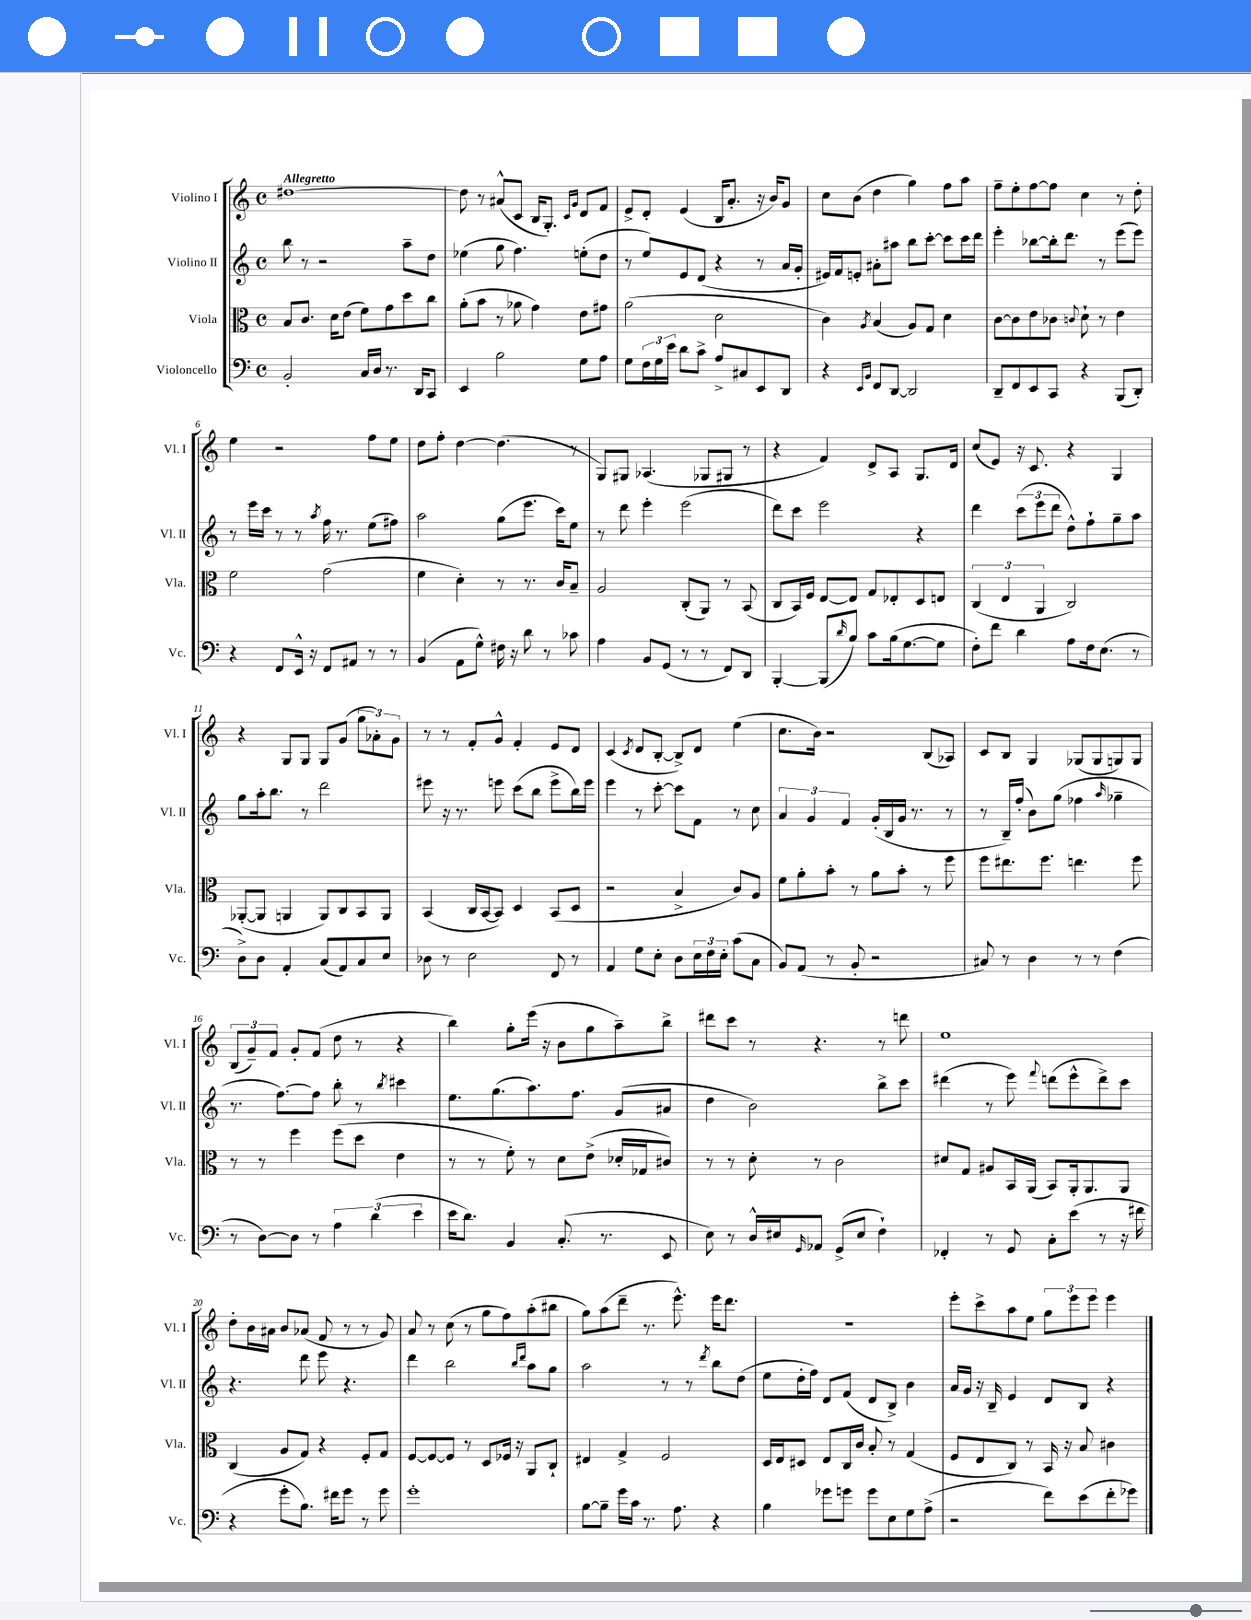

**kern	**kern	**kern	**kern
*staff4	*staff3	*staff2	*staff1
*clefF4	*clefC3	*clefG2	*clefG2
*k[]	*k[]	*k[]	*k[]
*M4/4	*M4/4	*M4/4	*M4/4
*met(c)	*met(c)	*met(c)	*met(c)
2BB'/	8B/L	8bb\	[1dd#
.	8.c/J	8r	.
.	.	2r	.
.	16d\LK	.	.
.	(8e\J	.	.
16C/LL	8f\L)	.	.
16D/JJ	.	.	.
8.r	8g\	.	.
.	8dd\	8aa~\L	.
16DD/LK	.	.	.
8CC/J	8cc\J	8dd\J	.
=	=	=	=
4EE/	(8a'\L	(4ee-\	8dd#\]
.	8b\J	.	8r
2B\	8r	8gg\	(8a#^^/L
.	8a-\	4.ff\)	8c/J
.	4g\)	.	16B/LK
.	.	.	8.G'/J)
.	.	.	16qqc/LL
.	.	.	16qqg/JJ
8G\L	8e\L	(8ee'\L	8d/L
8A\J	8g#\J	8dd\J	8f/J
=	=	=	=
8G\L	(2a\	8r	8e^/L
24F\L	.	8ee/L)	8d'/J
24G\	.	.	.
24e\JJ	.	.	.
8d\L	.	8e/	(4e/
8c^\J	.	(8d/J	.
8A^/L	2d\	4r	16B/LK
.	.	.	8.a'/J
8C#/	.	.	.
8EE/	.	8r	16r
.	.	.	16b/LK)
8DD/J	.	16a/LL	8g/J
.	.	16g'/JJ	.
=	=	=	=
4r	4c\)	16e#/LL)	8cc\L
.	.	16f/J	.
.	.	8e'/J	(8b\J
16qqEE/LL	.	.	.
16qqBB/JJ	8qA/	.	.
8FF/L	(4B/	8a#'\L	4dd\
[8DD/J	.	8aa#\J	.
2DD/]	8A/L)	8bb\L	4gg\)
.	8G/J	[8ccc'\J	.
.	4d\	8ccc\]L	8ff\L
.	.	16ccc\L	8aa\J
.	.	16ddd\JJ	.
=	=	=	=
8DD~/L	[8c\L	4eee'\	8ff~\L
8FF/	8c\]	.	8ee'\
8EE/	8e\	[8bb-\L	[8ff\
8CC/J	8c-\J	16bb-'\]k	8ff\]J
.	.	8.ddd\J	.
.	8qqc/	.	.
4r	8d`\	.	4cc\
.	8r	8r	.
(8BBB/L	4e\	(8eee\L	8r
8DD'/J)	.	8eee\J)	8dd'\
=	=	=	=
4r	2f\	8r	4ee\
.	.	16eee\LL	.
.	.	16ccc\JJ	.
8FF/L	.	8r	2r
16EE^^/Jk	.	8r	.
16r	.	.	.
.	.	8qaa/	.
8FF/L	(2g\	16ff\	.
.	.	8.r	.
8AA#/J	.	.	.
8r	.	(8ee\L	8ff\L
8r	.	8ff#\J)	8ee\J
=	=	=	=
(4BB/	4f\	2aa\	8dd\L
.	.	.	8ff'\J
8AA\L	4d'\)	.	[4dd\
8G^^\J)	.	.	.
16F#\	8r	(8gg\L	(4.dd\]
16r	.	.	.
8d\	8.r	8.eee\J	.
8r	.	.	.
.	16c/LK	16ccc\LK)	.
8c-\	8B~/J	8ee\J	8r
=	=	=	=
4A\	2A/	8r	8G/L)
.	.	8ddd\	8G#/J
8BB/L	.	4eee'\	(4.A-/
(8GG/J	.	.	.
8r	(8C'/L	(2eee\	.
8r	8AA/J)	.	8G-/L
8FF/L)	8r	.	8G#/J
8DD/J	(8BB/	.	8r
=	=	=	=
[4BBB'/	8C/L	8ddd\L)	4r
.	16BB/L)	8ccc\J	.
.	16F/JJ	.	.
(8BBB/]L	[8E/L	2eee\	4f/)
16qqd/	.	.	.
8B/J)	8E/]J	.	.
8c\L	8G/L	.	8d^/L
(16B\k	8E-'/	.	8A/J
[8.G\	.	.	.
.	8D/	4r	8.G/L
8G\]J	8E/J	.	.
.	.	.	16d/Jk
=	=	=	=
8F'\L)	(6C/	4ddd\	(8cc/L
8f\J	.	.	8e/J)
.	6E/	.	.
4d\	.	(12ccc\L	16r
.	.	.	8.c/
.	6AA/	12eee\	.
.	.	12ddd\J	.
8A\L	2C/)	8dd^^\L)	4r
16F\k	.	8ff`\	.
(8.E\J	.	.	.
.	.	8gg~\	4G/
8r	.	8aa\J	.
=	=	=	=
8D^\L)	([8AA-'/L	8gg\L	4r
8D\J	8AA-/]J	16aa'\k	.
.	.	8.bb\J	.
4AA'/	4AA/	.	8G/L
.	.	8r	8G/J
(8C/L	8AA/L)	2ddd\	8G/L
8AA/)	8C/	.	(8g/J
8C/	8BB/	.	12gg\L
.	.	.	12a-'\)
8E/J	8AA/J	.	.
.	.	.	12g\J
=	=	=	=
8D-\	(4BB/	8eee#\	8r
8r	.	16r	8r
.	.	8.r	.
2E\	16C/LL	.	8f'/L
.	[16BB/J	.	.
.	8BB/]J)	8eee\	8g^^/J
.	4D/	(8ccc\L	4f'/
.	.	8bb\J	.
8FF/	(8BB/L	8eee^\L	8e/L
8r	8D/J	16bb\L)	8d/J
.	.	16eee\JJ	.
=	=	=	=
4AA/	2r	4eee\	(4c/
.	.	.	8qc/
8G\L	.	8r	8d/L
8E'\J	.	[8ccc'\	[8B'/J
8D\L	4B^/	8ccc\]L	8B^/]L)
24E\L	.	8f\J	8d/J
24F\	.	.	.
24E'\JJ	.	.	.
(8c\L	8c/L)	8r	(4ee\
8C\J	8A/J	8cc\	.
=	=	=	=
8BB/L)	8f\L	6a/	8.cc\L
(8AA/J	8a'\	.	.
.	.	6g/	.
.	.	.	16b\Jk)
8r	8b'\J	.	2r
.	.	6f/	.
8BB'/	8r	.	.
2r	8a\L	(16g'/LL	.
.	.	16B/	.
.	8b'\J	16g/JJ	.
.	.	8.r	.
.	8r	.	(8B/L
.	8ff\	8r	8A-/J)
=	=	=	=
8C#/)	8ff\L	8r	8c/L
8r	8.ee#\	16B~/LL)	8B/J
.	.	(16ff'/JJ	.
4D\	.	8b\L)	4G/
.	8.ff\J	.	.
.	.	(8gg\J	.
8r	4.ee\	4ff-\	(8G-/L
8r	.	.	8G-/
.	.	16qqaa/	.
(4F\	.	4gg-~\	8G/)
.	8ff\	.	8G/J
=	=	=	=
8r	8r	8.r	(12B/L
.	.	.	12g~/)
[8D\L)	8r	.	.
.	.	.	12f/J
.	.	[8.ff\L)	.
8D\]J	4ff\	.	8g'/L
8r	.	8ff\]J	(8f/J
6A\	(8ff\L	8bb'\	8dd\
.	8dd\J	8r	8r
(6d\	.	.	.
.	.	8qbb/	.
.	4e\	4ccc#\	4r
6e\	.	.	.
=	=	=	=
16e\LK	8r	8.ee\L	4bb\)
8.d\J)	.	.	.
.	8r	.	.
.	.	(8.gg\	.
4BB/	8f'\)	.	8gg'\L
.	8r	8.aa\)	(16eee\Jk
.	.	.	16r
(8.C'/	8d\L	.	8b\L
.	.	8.ff\J	.
.	(8e^\J	.	8gg\
8.r	.	.	.
.	16d-'/LL	(8g/L	8aa~\)
.	16G-/J	.	.
8EE/	8c#/J)	8a#/J	8bb^\J
=	=	=	=
8E\)	8r	4dd\	8ddd#\L
8r	8r	.	8ccc\J
16D^^/LL	8d'\	2b\)	8r
16E#/J	.	.	.
16qqGG/	.	.	.
8AA-/J	8r	.	4.r
(8GG^/L	2c\	.	.
8E#/J	.	.	.
4F`\)	.	8bb^\L	8r
.	.	8ccc\J	8ddd\
=	=	=	=
4FF-'/	8d#/L	(4ddd#\	1ee
.	8G/J	.	.
8r	8A#/L	8r	.
8GG/	16BB/L	8eee\)	.
.	(16AA/JJ	.	.
.	.	8qqfff/	.
8C'\L	8BB/L)	(8ddd\L	.
(8e\J	16AA'/k	8eee^^\	.
.	8.AA/	.	.
8r	.	8ddd^\)	.
16r	8AA/J	8ccc\J	.
16f#\	.	.	.
=	=	=	=
4r	(4C/	4.r	8dd'\L
.	.	.	16b\L
.	.	.	16a#\JJ
8g'\L	8A/L	.	8b/L
8.B\J)	8G/J)	8ddd\	(8a-/J
.	4r	8eee\	8f/
16f#\LK	.	.	.
8g\J	.	4.r	8r
8r	8F'/L	.	8r
8g\	8G/J	.	8g/)
=	=	=	=
1g'	[8F/L	4ddd\	8a/
.	8F/_	.	8r
.	8F/]J	2bb\	(8cc\
.	8r	.	8r
.	8D/L	.	8gg\L
.	16F-/Jk	.	8ff\)
.	16r	.	.
.	.	16qqbb/LL	.
.	.	16qqddd/JJ	.
.	8AA/L	8aa\L	(8aa'\
.	8C`/J	8gg\J	8bb#\J
=	=	=	=
[8B\L	4E#/	2aa\	8gg\L)
8B~\]J	.	.	(8aa\
16g\LL	4G^/	.	8ddd~\J
16c\JJ	.	.	.
8.r	.	.	8.r
.	2F/	8r	.
8.A\	.	.	8.eee^^\)
.	.	8r	.
.	.	8qddd/	.
4r	.	8bb\L	16eee\LK
.	.	.	8.ddd\J
.	.	(8dd\J	.
=	=	=	=
4B\	16D/LL	8ee\L	1r
.	16E/J	.	.
.	8D#/J	16dd'\L	.
.	.	16ff\JJ)	.
8g-\L	8E/L	8d/L	.
8g\J	16C/L	(8f/J	.
.	16c/JJ	.	.
8g\L	8B'/	8d/L	.
8E\	8r	8B^/J)	.
8G\	(4G/	4b\	.
(8A^\J	.	.	.
=	=	=	=
2r	8F/L	16a/LL	8eee'\L
.	.	16g/JJ	.
.	8E/	16r	8ccc^\
.	.	16B~/	.
.	8C/J)	4e/	8aa\
.	8r	.	8ee\J
8f\L)	16BB/	8d/L	12gg\L
.	16r	.	.
.	.	.	12eee\
(8e\	8B/	8B/J	.
.	.	.	12eee\J
8f'\	4c#\	4r	4eee\
8g-\J)	.	.	.
==	==	==	==
*-	*-	*-	*-
